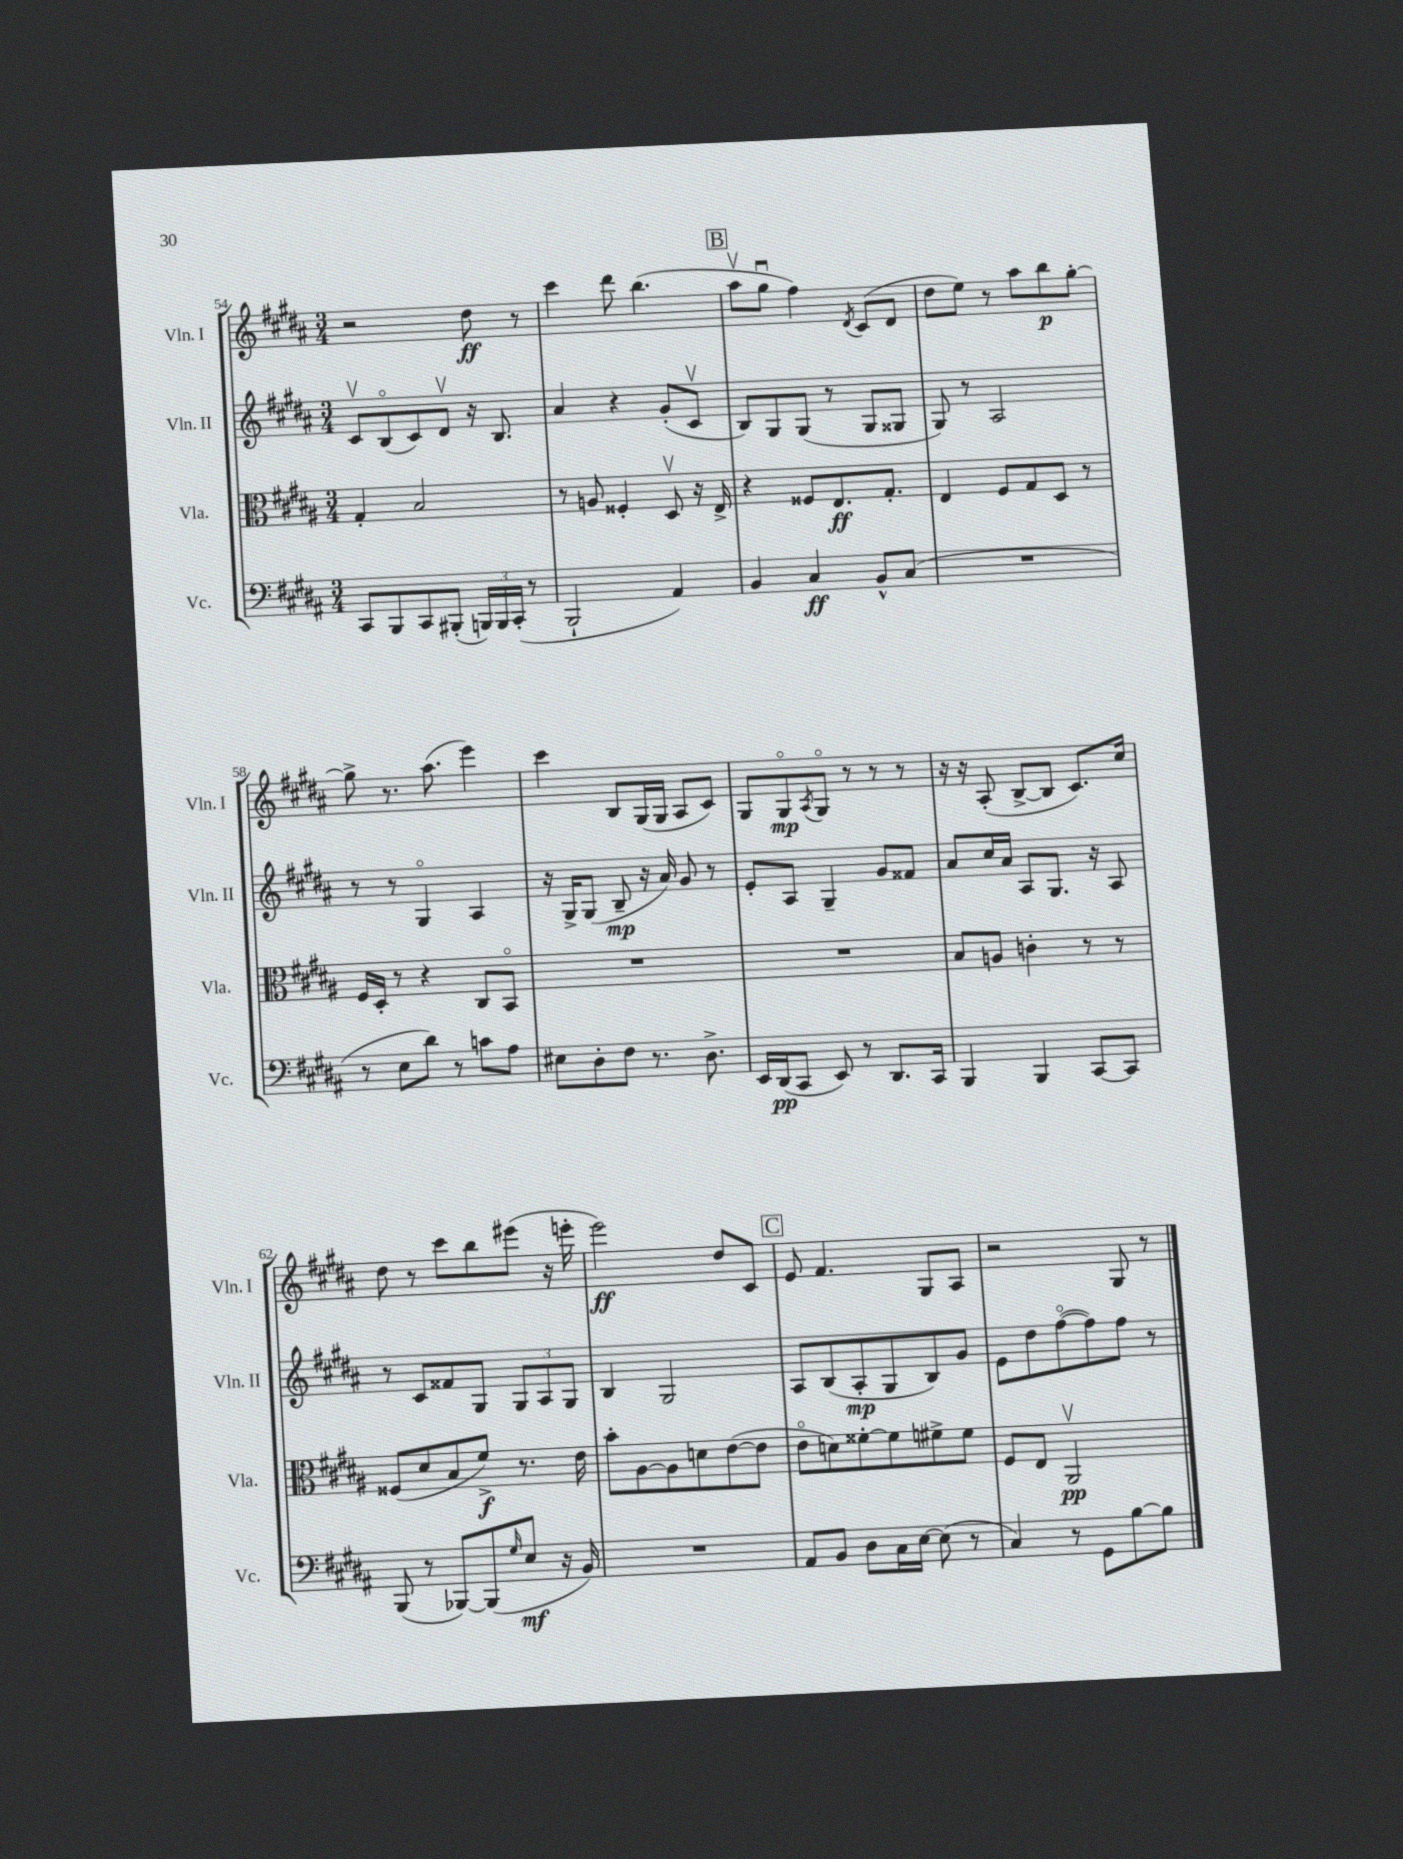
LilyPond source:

<<
\new StaffGroup <<
\new Staff = "s0" \with { instrumentName = "Vln. I" shortInstrumentName = "Vln. I" } {
    \clef treble \key b \major \numericTimeSignature \time 3/4
    r2 dis''8\ff r8 |
    cis'''4 dis'''8 b''4.( |
    \mark \markup { \box "B" } ais''8\upbow gis''8\downbow fis''4) \acciaccatura { dis'8 } cis'8( dis'8 |
    dis''8 e''8) r8 ais''8 b''8\p gis''8~-. |
    gis''8-> r8. ais''8.( e'''4) |
    cis'''4 b8 gis16( gis16 ais8 cis'8) |
    gis8 gis8\flageolet\mp \acciaccatura { ais8 } gis8\flageolet r8 r8 r8 |
    r16 r16 ais8-.( b8~-> b8 cis'8.) cis''16 |
    dis''8 r8 cis'''8 b''8 eis'''8( r16 e'''16-. |
    e'''2\ff) dis''8 cis'8 |
    \mark \markup { \box "C" } e'8 fis'4. gis8 ais8 |
    r2 gis8 r8 \bar "|." |
}
\new Staff = "s1" \with { instrumentName = "Vln. II" shortInstrumentName = "Vln. II" } {
    \clef treble \key b \major \numericTimeSignature \time 3/4
    cis'8\upbow b8\flageolet( cis'8) dis'8\upbow r16 b8. |
    ais'4 r4 gis'8-.( cis'8\upbow |
    \mark \markup { \box "B" } b8) gis8 gis8( r8 gis8 gisis8 |
    gis8) r8 ais2 |
    r8 r8 gis4\flageolet ais4 |
    r16 gis16-> gis8( b8--\mp r16 ais'16) gis'8 r8 |
    e'8-. ais8 gis4-- gis'8 fisis'8 |
    ais'8 cis''16 ais'16 ais8 gis8. r16 ais8 |
    r8 cis'8 fisis'8 gis8 \tuplet 3/2 { gis8 ais8 gis8 } |
    b4 gis2 |
    \mark \markup { \box "C" } ais8 b8( ais8-.\mp gis8 b8) gis'8 |
    e'8 dis''8 fis''8~\flageolet( fis''8) fis''8 r8 \bar "|." |
}
\new Staff = "s2" \with { instrumentName = "Vla." shortInstrumentName = "Vla." } {
    \clef alto \key b \major \numericTimeSignature \time 3/4
    gis4-. b2 |
    r8 a8 fisis4-. dis8\upbow r16 e16-> |
    \mark \markup { \box "B" } r4 fisis8 e8.\ff gis8.-. |
    e4 fis8 gis8 dis8 r8 |
    fis16 dis16-. r8 r4 cis8 b,8\flageolet |
    R2. |
    R2. |
    b8 a8 c'4-. r8 r8 |
    fisis8( dis'8 b8 fis'8->\f) r8. e'16 |
    b'8-. ais8~ ais8 d'8 e'8~( e'8 |
    \mark \markup { \box "C" } e'8\flageolet d'8) fisis'8~-. fisis'8 fis'8-> fis'8 |
    fis8 e8 ais,2\upbow\pp \bar "|." |
}
\new Staff = "s3" \with { instrumentName = "Vc." shortInstrumentName = "Vc." } {
    \clef bass \key b \major \numericTimeSignature \time 3/4
    cis,8 b,,8 cis,8 bis,,8-.( \tuplet 3/2 { b,,16) b,,16 cis,16-.( } r8 |
    b,,2-! ais,4) |
    \mark \markup { \box "B" } b,4 cis4\ff b,8-^ cis8( |
    R2. |
    r8 e8 dis'8) r8 c'8 ais8 |
    eis8 dis8-. fis8 r8. dis8.-> |
    e,16 dis,16\pp( cis,8 e,8) r8 dis,8. cis,16 |
    b,,4 b,,4 cis,8~ cis,8 |
    b,,8( r8 bes,,8~) bes,,8( \grace { gis16 } e8\mf r16 b,16) |
    R2. |
    \mark \markup { \box "C" } ais,8 b,8 dis8 cis16 e16~ e8( r8 |
    cis4) r8 gis,8 b8~ b8 \bar "|." |
}
>>
>>
\layout { \context { \Score currentBarNumber = #54 } }
